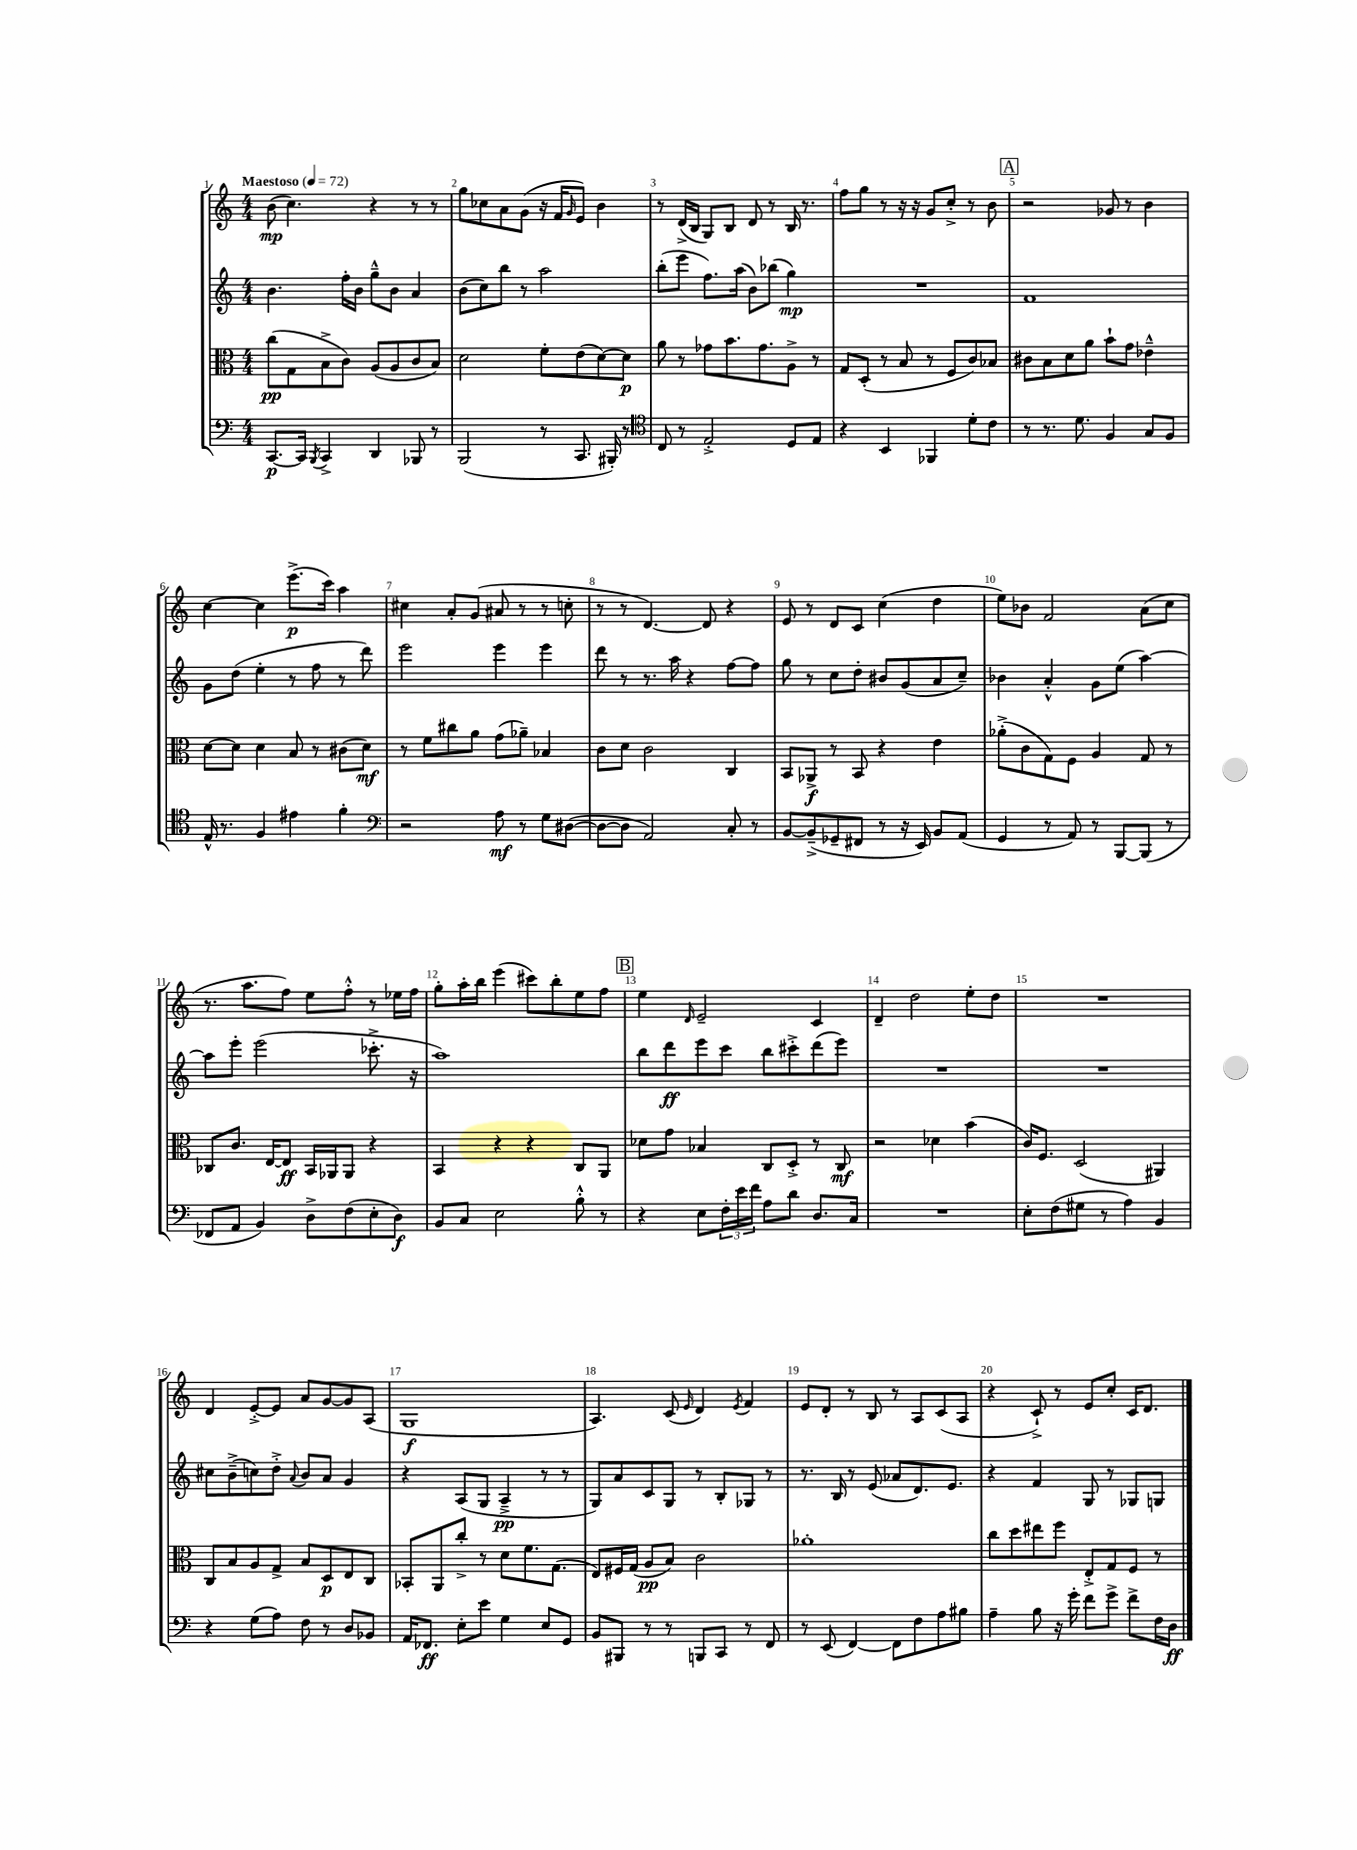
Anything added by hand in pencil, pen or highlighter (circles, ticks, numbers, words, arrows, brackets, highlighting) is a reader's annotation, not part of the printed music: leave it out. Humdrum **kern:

**kern	**kern	**kern	**kern
*staff4	*staff3	*staff2	*staff1
*clefF4	*clefC3	*clefG2	*clefG2
*k[]	*k[]	*k[]	*k[]
*M4/4	*M4/4	*M4/4	*M4/4
*MM72	*MM72	*MM72	*MM72
[8.CC	(8cc	4.b	(8b
.	8G	.	4.cc)
16CC]	.	.	.
8qBBB	.	.	.
4CC^	8B^	.	.
.	8c)	16ff'	.
.	.	16b	.
4DD	(8A	8gg~^^	4r
.	8A	8b	.
8BBB-	8c	4a	8r
8r	8B)	.	8r
=	=	=	=
(2BBB	2d	(8b	8gg
.	.	8cc)	8cc-
.	.	8bb	8a
.	.	8r	(8g
8r	8f'	2aa	16r
.	.	.	16f
.	.	.	16qqg
8.CC	(8e	.	8e)
.	[8d)	.	4b
16BBB#')	.	.	.
8r	8d]	.	.
=	=	=	=
*clefC4	*	*	*
8C	8a	(8bb'	8r
8r	8r	8eee	(16d^
.	.	.	16B
2E'^	8g-	8.ff)	8G)
.	8.b	.	8B
.	.	(16aa	.
.	.	8b)	8d
.	8.g-	.	.
.	.	(8bb-	8r
8D	8A^	4gg)	16B
.	.	.	8.r
8E	8r	.	.
=	=	=	=
4r	8G	1r	8ff
.	(8D'	.	8gg
4BB	8r	.	8r
.	8B	.	16r
.	.	.	16r
4FF-	8r	.	8g
.	8F	.	8cc'^
8d'	8c)	.	8r
8c	8B-	.	8b
=	=	=	=
8r	8c#	1f	2r
8.r	8B	.	.
.	8d	.	.
8.d	.	.	.
.	8a	.	.
4F	8b`	.	8g-
.	8g	.	8r
8G	4e-~^^	.	4b
8F	.	.	.
=	=	=	=
16E^^	[8d	8g	[4cc
8.r	.	.	.
.	8d]	(8dd	.
4F	4d	4ee'	4cc]
4e#	8B	8r	(8.eee^
.	8r	8ff	.
.	.	.	16ccc)
4f'	(8c#	8r	4aa
.	8d)	8ddd)	.
=	=	=	=
*clefF4	*	*	*
2r	8r	2eee	4cc#
.	8f	.	.
.	8cc#	.	8a'
.	8a	.	(8g
8A	(8g	4eee	8a#
8r	8a-~)	.	8r
8G	4B-	4eee	8r
([8D#	.	.	8cc'
=	=	=	=
8D#_	8c	8ddd	8r
8D#]	8d	8r	8r
2AA)	2c	8.r	[4.d)
.	.	16aa	.
.	.	4r	.
.	.	.	8d]
8C'	4C	[8ff	4r
8r	.	8ff]	.
=	=	=	=
[8BB	8BB	8gg	8e
(8BB~^]	8AA-^	8r	8r
8GG-~	8r	8cc	8d
8FF#	8BB	8dd'	8c
8r	4r	8b#	(4cc
16r	.	(8g	.
16EE)	.	.	.
8BB	4e	8a	4dd
(8AA	.	8cc~)	.
=	=	=	=
4GG	(8a-'^	4b-	8ee)
.	8c	.	8b-
8r	8G)	4a'^^	2f
8AA)	8F	.	.
8r	4A	8g	.
[8BBB	.	(8ee	.
(8BBB]	8G	[4aa)	(8a
8r	8r	.	8cc
=	=	=	=
8FF-	8C-	8aa]	8.r
8AA	8.c	8eee'	.
.	.	.	8.aa
4BB)	.	(2eee	.
.	[16E	.	.
.	8E]	.	8ff)
8D^	16BB	.	8ee
.	16AA-	.	.
(8F	8AA-	.	8ff'^^
8E'	4r	8.ccc-'^	8r
8D)	.	.	16ee-
.	.	16r	16ff
=	=	=	=
8BB	4BB	1aa)	8gg'
8C	.	.	16aa'
.	.	.	16bb
2E	4r	.	(4eee
.	4r	.	8ccc#)
.	.	.	8bb'
8B'^^	8C	.	8ee
8r	8AA	.	8ff
=	=	=	=
4r	8d-	8bb	4ee
.	8g	8ddd	.
.	.	.	16qqd
8E	4B-	8eee	2e~
24F'	.	8ccc	.
24e	.	.	.
24f	.	.	.
8A	8C	8bb	.
8d	8D'^	8ccc#'^	.
8.D	8r	(8ddd	4c
.	8C	8eee)	.
16C	.	.	.
=	=	=	=
1r	2r	1r	4d~
.	.	.	2dd
.	4d-	.	.
.	(4b	.	8ee'
.	.	.	8dd
=	=	=	=
8E'	16c)	1r	1r
.	8.F	.	.
(8F	.	.	.
8G#	(2D	.	.
8r	.	.	.
4A)	.	.	.
4BB	4AA#)	.	.
=	=	=	=
4r	8C	8cc#	4d
.	8B	(8b~^	.
(8G	8A	8cc)	[8e'^
8A)	8G^	8dd'^	8e]
.	.	8qqa	.
8F	8B	8b	8a
8r	8D	8a	[8g
8D	8E	4g	8g]
8BB-	8C	.	(8A
=	=	=	=
16AA	8BB-'	4r	1G
8.FF-	.	.	.
.	8AA	.	.
8E'	8cc'^	(8A	.
8e	8r	8G	.
4G	8d	4A~^	.
.	8.f	.	.
8E	.	8r	.
.	(8.G	.	.
8GG	.	8r	.
=	=	=	=
8BB	8E)	8G)	4.A)
8BBB#	16F#	8a	.
.	(16G	.	.
8r	8A	8c	.
8r	8B)	8G	(8c
.	.	.	16qqe
8BBB	2c	8r	4d)
8CC	.	8B'	.
.	.	.	8qe
8r	.	8G-	4f
8FF	.	8r	.
=	=	=	=
8r	1a-'	8.r	8e
(8EE	.	.	8d'
.	.	16B	.
[4FF)	.	8r	8r
.	.	(8e	8B
8FF]	.	8a-	8r
8F	.	8.d)	8A
8A	.	.	(8c
.	.	8.e	.
8B#	.	.	8A
=	=	=	=
4A~	8cc	4r	4r
.	8dd	.	.
8B	8ee#	4f	8c`^)
16r	8ff	.	8r
16g'	.	.	.
8f	8E'^	8G	8e
8g^	8G	8r	8cc'
8f^	8F	8G-	16c
.	.	.	8.d
16F	8r	8G	.
16D	.	.	.
==	==	==	==
*-	*-	*-	*-
